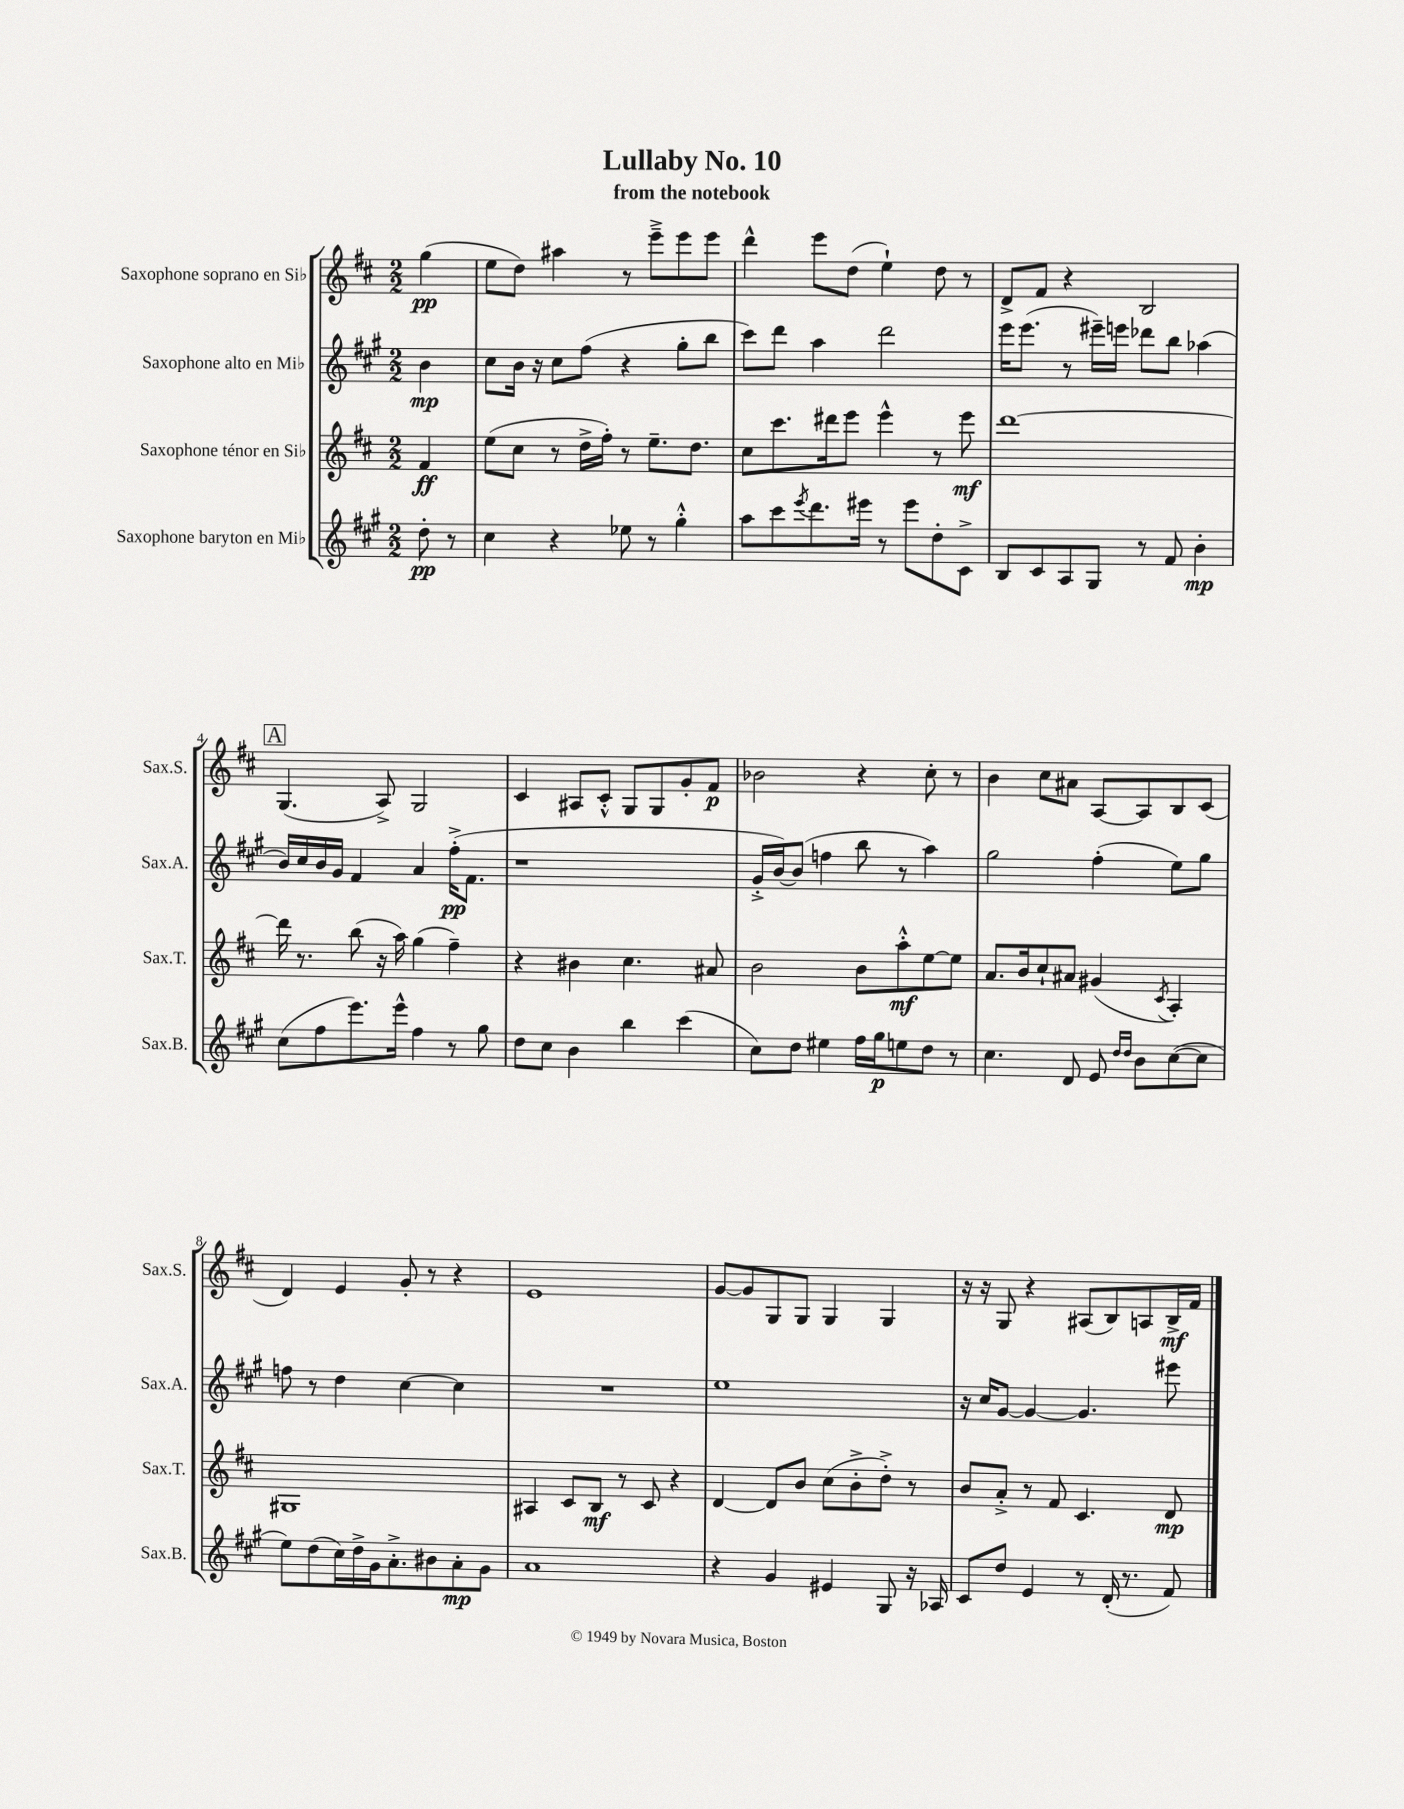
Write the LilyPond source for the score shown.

\header { title = "Lullaby No. 10" subtitle = "from the notebook" }
<<
\new StaffGroup <<
\new Staff = "s0" \with { instrumentName = "Saxophone soprano en Sib" shortInstrumentName = "Sax.S." } {
    \clef treble \key d \major \numericTimeSignature \time 2/2 \partial 4
    g''4\pp( |
    e''8 d''8) ais''4 r8 e'''8---> e'''8 e'''8 |
    d'''4-^ e'''8 d''8( e''4-!) d''8 r8 |
    d'8-> fis'8 r4 b2 |
    \mark \markup { \box "A" } g4.( a8->) g2 |
    cis'4 ais8 cis'8-.-^ g8 g8 g'8-. fis'8\p |
    bes'2 r4 cis''8-. r8 |
    b'4 cis''8 ais'8 a8~ a8 b8 cis'8( |
    d'4) e'4 g'8-. r8 r4 |
    e'1 |
    g'8~ g'8 g8 g8 g4 g4 |
    r16 r16 g8 r4 ais8( b8) a8 b16->\mf fis'16 \bar "|." |
}
\new Staff = "s1" \with { instrumentName = "Saxophone alto en Mib" shortInstrumentName = "Sax.A." } {
    \clef treble \key a \major \numericTimeSignature \time 2/2 \partial 4
    b'4\mp |
    cis''8 b'16 r16 cis''8 fis''8( r4 gis''8-. b''8 |
    cis'''8) d'''8 a''4 d'''2 |
    e'''16 e'''8.( r8 eis'''16--) e'''16 des'''8 b''8 aes''4( |
    \mark \markup { \box "A" } b'16) cis''16 b'16 gis'16 fis'4 a'4 fis''16-.->\pp( fis'8. |
    r1 |
    gis'16-.-> b'16~) b'8( f''4 b''8 r8 a''4) |
    gis''2 fis''4-.( e''8) gis''8 |
    f''8 r8 d''4 cis''4~ cis''4 |
    R1 |
    e''1 |
    r16 cis''16 gis'8~ gis'4~ gis'4. eis'''8 \bar "|." |
}
\new Staff = "s2" \with { instrumentName = "Saxophone ténor en Sib" shortInstrumentName = "Sax.T." } {
    \clef treble \key d \major \numericTimeSignature \time 2/2 \partial 4
    fis'4\ff |
    e''8( cis''8 r8 d''16-> fis''16-.) r8 e''8.-- d''8. |
    cis''8 cis'''8. dis'''16 e'''8 e'''4-^ r8 e'''8\mf |
    d'''1~ |
    \mark \markup { \box "A" } d'''16 r8. b''8( r16 a''16) g''4( fis''4--) |
    r4 bis'4 cis''4. ais'8 |
    b'2 b'8 a''8-.-^\mf e''8~ e''8 |
    a'8. b'16 cis''8-! ais'8 gis'4( \acciaccatura { cis'8 } a4-.) |
    gis1 |
    ais4 cis'8 b8\mf r8 cis'8 r4 |
    d'4~ d'8 b'8 cis''8( b'8-.-> d''8-.->) r8 |
    b'8 a'8-.-> r8 fis'8 cis'4. d'8\mp \bar "|." |
}
\new Staff = "s3" \with { instrumentName = "Saxophone baryton en Mib" shortInstrumentName = "Sax.B." } {
    \clef treble \key a \major \numericTimeSignature \time 2/2 \partial 4
    d''8-.\pp r8 |
    cis''4 r4 ees''8 r8 gis''4-.-^ |
    a''8 cis'''8 \acciaccatura { e'''8 } d'''8. eis'''16 r8 eis'''8 d''8-. cis'8-> |
    b8 cis'8 a8 gis8 r8 fis'8 b'4-.\mp |
    \mark \markup { \box "A" } cis''8( fis''8 e'''8.) e'''16-^ fis''4 r8 gis''8 |
    d''8 cis''8 b'4 b''4 cis'''4( |
    cis''8) d''8 eis''4 fis''16 gis''16\p e''8 d''8 r8 |
    cis''4. d'8 e'8 \grace { d''16 d''16 } b'8 cis''8~( cis''8 |
    e''8) d''8( cis''16) d''16-> gis'16 a'8.-.-> bis'8 a'8-.\mp gis'8 |
    a'1 |
    r4 gis'4 eis'4 gis8 r16 aes16 |
    cis'8 d''8 e'4 r8 d'16-.( r8. fis'8) \bar "|." |
}
>>
>>
